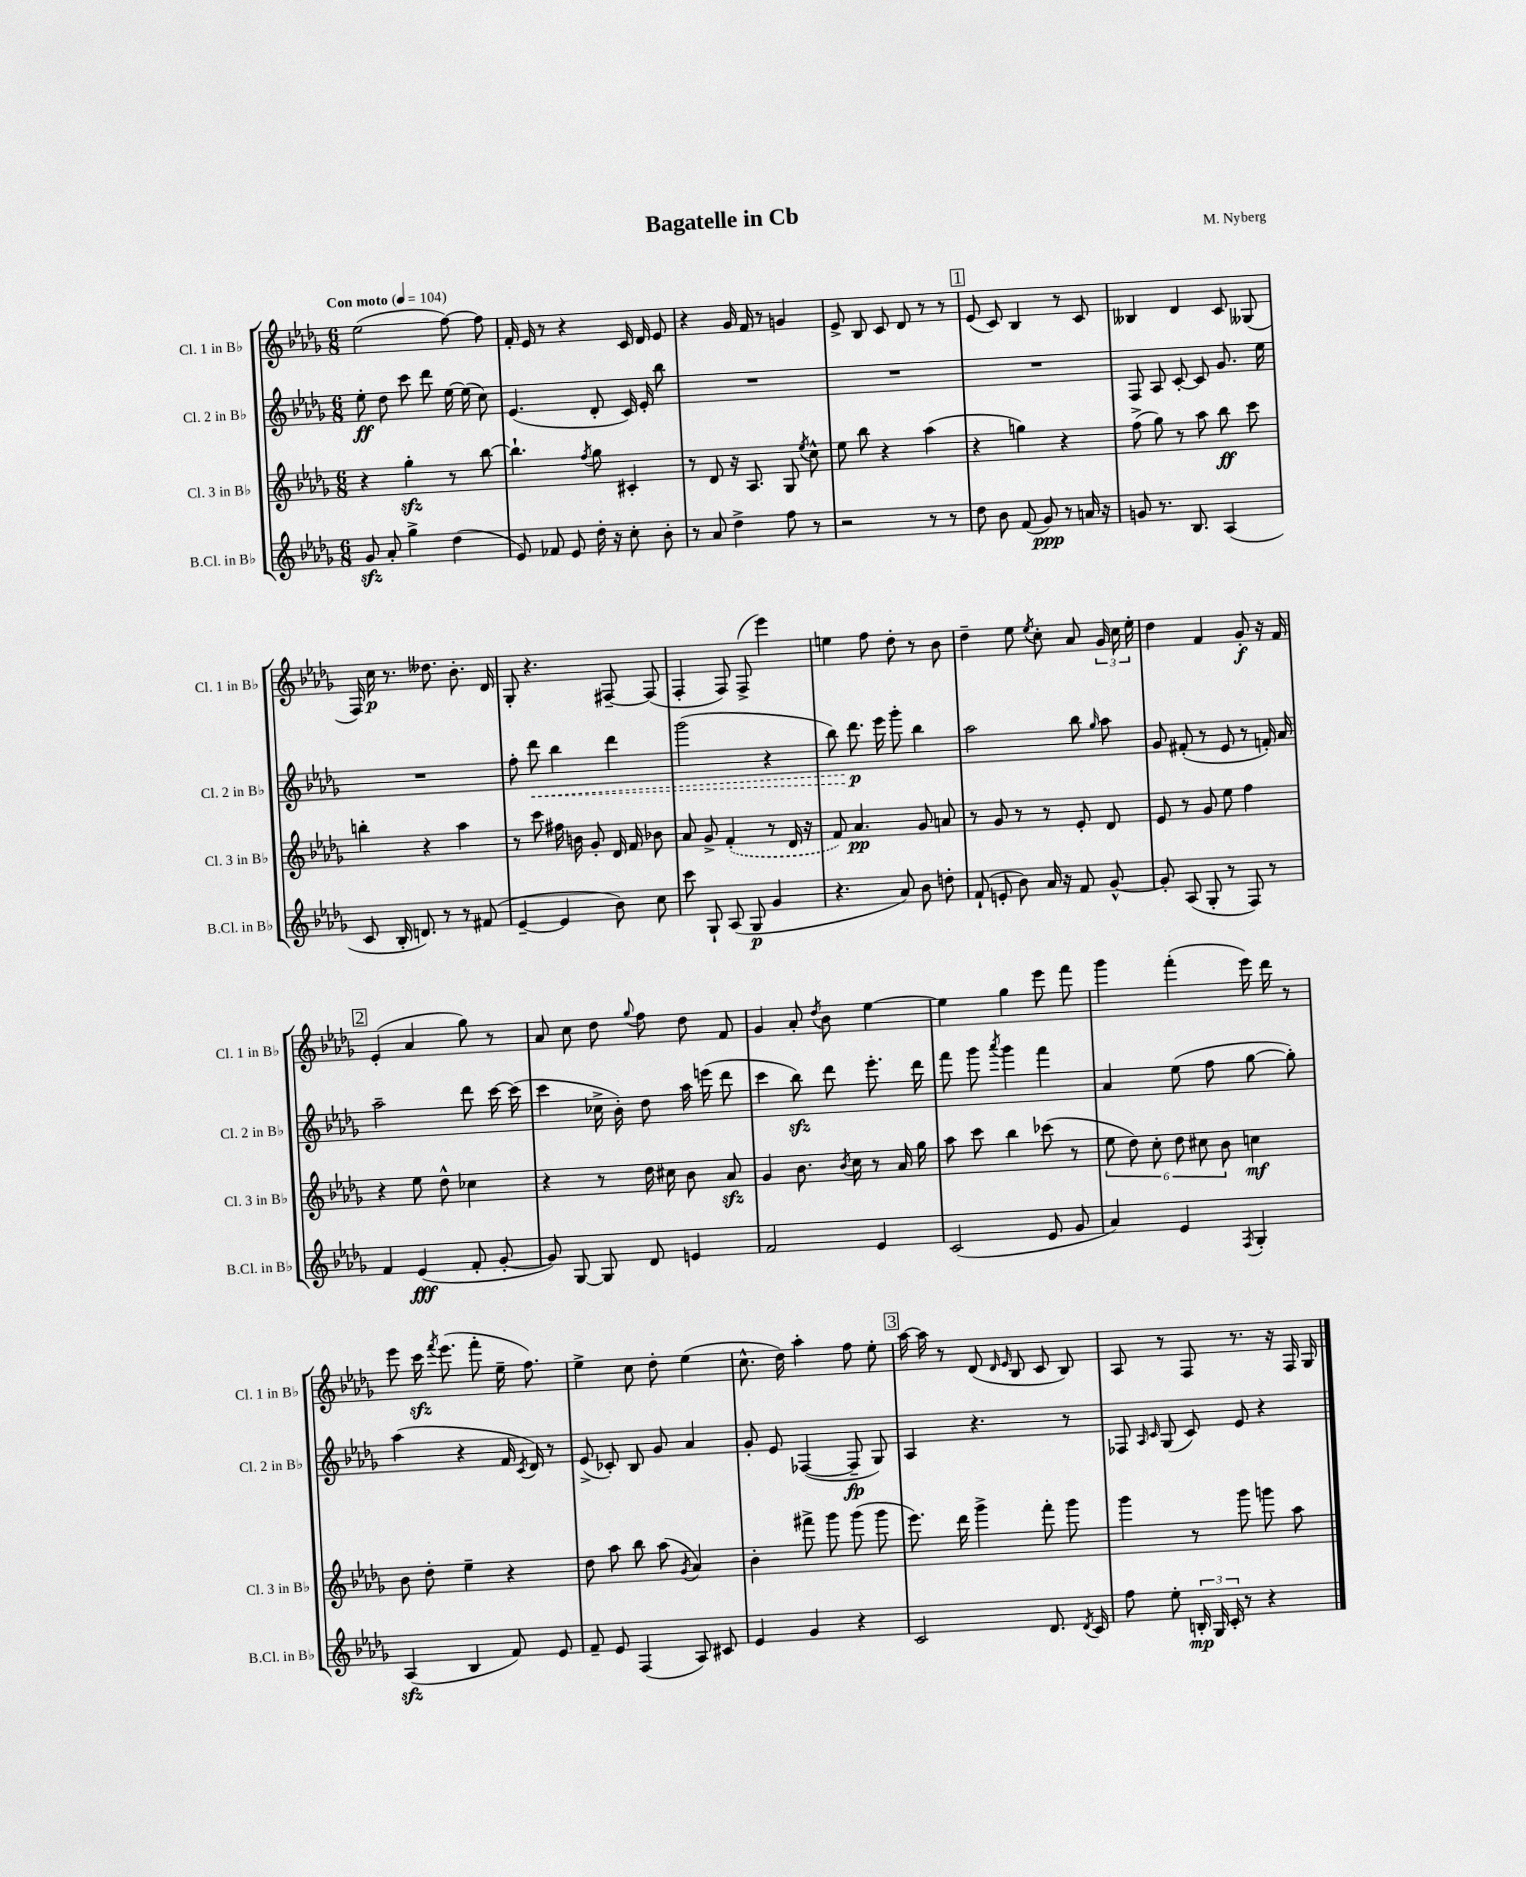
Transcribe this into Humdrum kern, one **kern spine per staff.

**kern	**kern	**kern	**kern
*staff4	*staff3	*staff2	*staff1
*clefG2	*clefG2	*clefG2	*clefG2
*k[b-e-a-d-g-]	*k[b-e-a-d-g-]	*k[b-e-a-d-g-]	*k[b-e-a-d-g-]
*M6/8	*M6/8	*M6/8	*M6/8
*MM104	*MM104	*MM104	*MM104
8g-	4r	8ee-'	(2ee-
8a-'	.	8dd-	.
4gg-^	4gg-'	8ccc	.
.	.	8ddd-	.
(4dd-	8r	[16ee-	[8ff)
.	.	(16ee-]	.
.	[8bb-	8cc)	8ff]
=	=	=	=
8e-)	4.bb-`]	(4.e-	16f'
.	.	.	16e-
8f-	.	.	8r
8e-	.	.	4r
.	8qff	.	.
16dd-'	8gg-	8d-'	.
16r	.	.	.
8cc'	4c#'	16c)	16c
.	.	16e-'	16d-
8b-'	.	8bb-	8e-
=	=	=	=
8r	8r	2.r	4r
8a-	8d-	.	.
4dd-^	16r	.	16g-
.	8.A-	.	16f
.	.	.	8r
8ff	8G-	.	4g
.	8qee-	.	.
8r	8cc^^	.	.
=	=	=	=
2r	8ee-	2.r	8e-^
.	8bb-	.	8B-
.	4r	.	8c
.	.	.	8d-
8r	(4aa-	.	8r
8r	.	.	8r
=	=	=	=
8dd-	4r	2.r	(8e-
8b-	.	.	8c)
(8f	4gg)	.	4B-
8g-)	.	.	.
8r	4r	.	8r
16a	.	.	8c
16r	.	.	.
=	=	=	=
8g	(8ff^	8F	4B--
8.r	8gg-)	8A-	.
.	8r	[8c'	4d-
8.B-	.	.	.
.	8aa-	8c]	.
(4A-	8bb-	8.g-	8c
.	8ccc	.	(8G--
.	.	16ee-	.
=	=	=	=
8c	4bb'	2.r	16F)
.	.	.	16cc
16B-'	.	.	8.r
8.d)	.	.	.
.	4r	.	.
.	.	.	8.dd--
8r	.	.	.
8r	4aa-	.	8.b-'
(8f#	.	.	.
.	.	.	16d-
=	=	=	=
[4e-~	8r	8ff'	8G-'
.	8ccc	8ddd-	4.r
4e-]	16ff#	4bb-	.
.	16b	.	.
.	8g-'	.	.
8b-)	16d-	4ddd-	[8F#~
.	16f	.	.
8cc	8b-	.	(8F#]
=	=	=	=
8ccc	8a-	(2ggg-	4F'
8G-`	8g-^	.	.
(8A-	(4f'	.	8F)
8G-	.	.	(8F^
4g-	8r	4r	4eee-)
.	16d-	.	.
.	16r	.	.
=	=	=	=
4.r	8f)	8bb-)	4ee
.	4.a-	8.ddd-	.
.	.	.	8ff
.	.	16eee-	.
8a-)	.	8ggg-'	8dd-'
8b-	8g-	4bb-	8r
8dd'	8a	.	8b-
=	=	=	=
(8f`	8r	2aa-	4dd-~
8e'	8g-	.	.
8b-)	8r	.	8ee-
.	.	.	8qee-
16a-	8r	.	8cc'
16r	.	.	.
8f	8e-'	8bb-	8a-
.	.	16qqgg-	.
[8g-^^	8d-	8aa-	24g-
.	.	.	24cc
.	.	.	24ee-'
=	=	=	=
8g-']	8e-	8g-	4dd-
(8A-	8r	(8f#'	.
8G-'	8g-	8r	4f
8r	8ee-	8e-	.
8F)	4ff	8r	8g-'
8r	.	16f')	16r
.	.	16a-	16f
=	=	=	=
4f	4r	2aa-~	(4e-'
(4e-	8ee-	.	4a-
.	8dd-^^	.	.
8f'	4cc-	8ddd-	8gg-)
[8g-'	.	[16ccc	8r
.	.	(16ccc]	.
=	=	=	=
8g-])	4r	4ccc	8a-
[8G-	.	.	8cc
8G-]	8r	16cc-^	8dd-
.	.	16b-')	.
.	.	.	8qqgg-
8d-	16dd-	8dd-	8ff
.	16cc#	.	.
4e	8b-	16aa-	8dd-
.	.	(16eee	.
.	8a-	8ddd-	8f
=	=	=	=
2f	4g-	4ccc	4g-
.	8.b-	8bb-)	8a-'
.	.	.	8qdd-
.	.	8ddd-	8b-
.	8qb-	.	.
.	16cc	.	.
4e-	8r	8.eee-'	[4ee-
.	16a-	.	.
.	16gg-	16ddd-	.
=	=	=	=
(2c	8aa-	8fff	4ee-]
.	8ccc	8ggg-	.
.	.	8qaaa-	.
.	4bb-	4ggg-	4gg-
8e-	(8ccc-	4fff	8eee-
8g-	8r	.	8fff
=	=	=	=
4a-)	12ee-	4a-	4ggg-
.	12dd-)	.	.
.	12cc'	.	.
4e-	12dd-	(8ee-	(4fff'
.	12cc#	.	.
.	.	8ff	.
.	12b-	.	.
8qF	.	.	.
4G-'	4cc	[8gg-	16eee-)
.	.	.	16ddd-
.	.	8gg-'])	8r
=	=	=	=
(4A-	8b-	(4aa-	8eee-
.	8dd-'	.	16ccc
.	.	.	8qfff
.	.	.	(8.eee-
4B-	4ee-~	4r	.
.	.	.	8fff'
8f)	4r	16f	16ee-~
.	.	8qc	.
.	.	16d-)	8.ff)
8e-	.	8r	.
=	=	=	=
8f~	8dd-	(8e-^	4ee-^
8e-	8aa-	8c-')	.
(4F	8bb-	8B-	8cc
.	(8aa-	8g-	8dd-'
.	8qg-	.	.
8A-)	4a-)	4a-	(4ee-
8c#	.	.	.
=	=	=	=
4e-	4b-'	8g-'	8.cc^^
.	.	8e-	.
.	.	.	16dd-)
4g-	8fff#^	([4F-	4aa-'
.	8ggg-	.	.
4r	(8ggg-	8F-~]	8ff
.	8ggg-	8G-)	8ee-'
=	=	=	=
2c	8.eee-)	4A-	[16aa-
.	.	.	16aa-]
.	.	.	8r
.	16ddd-	.	.
.	4ggg-^	4.r	(8d-
.	.	.	16qqd-
.	.	.	16qqe-
.	.	.	8B-
8.d-	8fff'	.	8c
.	8ggg-	8r	8B-)
8qd-	.	.	.
16c	.	.	.
=	=	=	=
8ff	4ggg-	8F-	8A-
.	.	16qqA-	.
.	.	16qqc	.
8ee-'	.	(8G-	8r
24B'	8r	8c)	8F
24G-	.	.	.
24c'	.	.	.
8r	8ggg-	8e-	8.r
4r	8ggg	4r	.
.	.	.	16r
.	8aa-	.	16F
.	.	.	16G-
==	==	==	==
*-	*-	*-	*-
